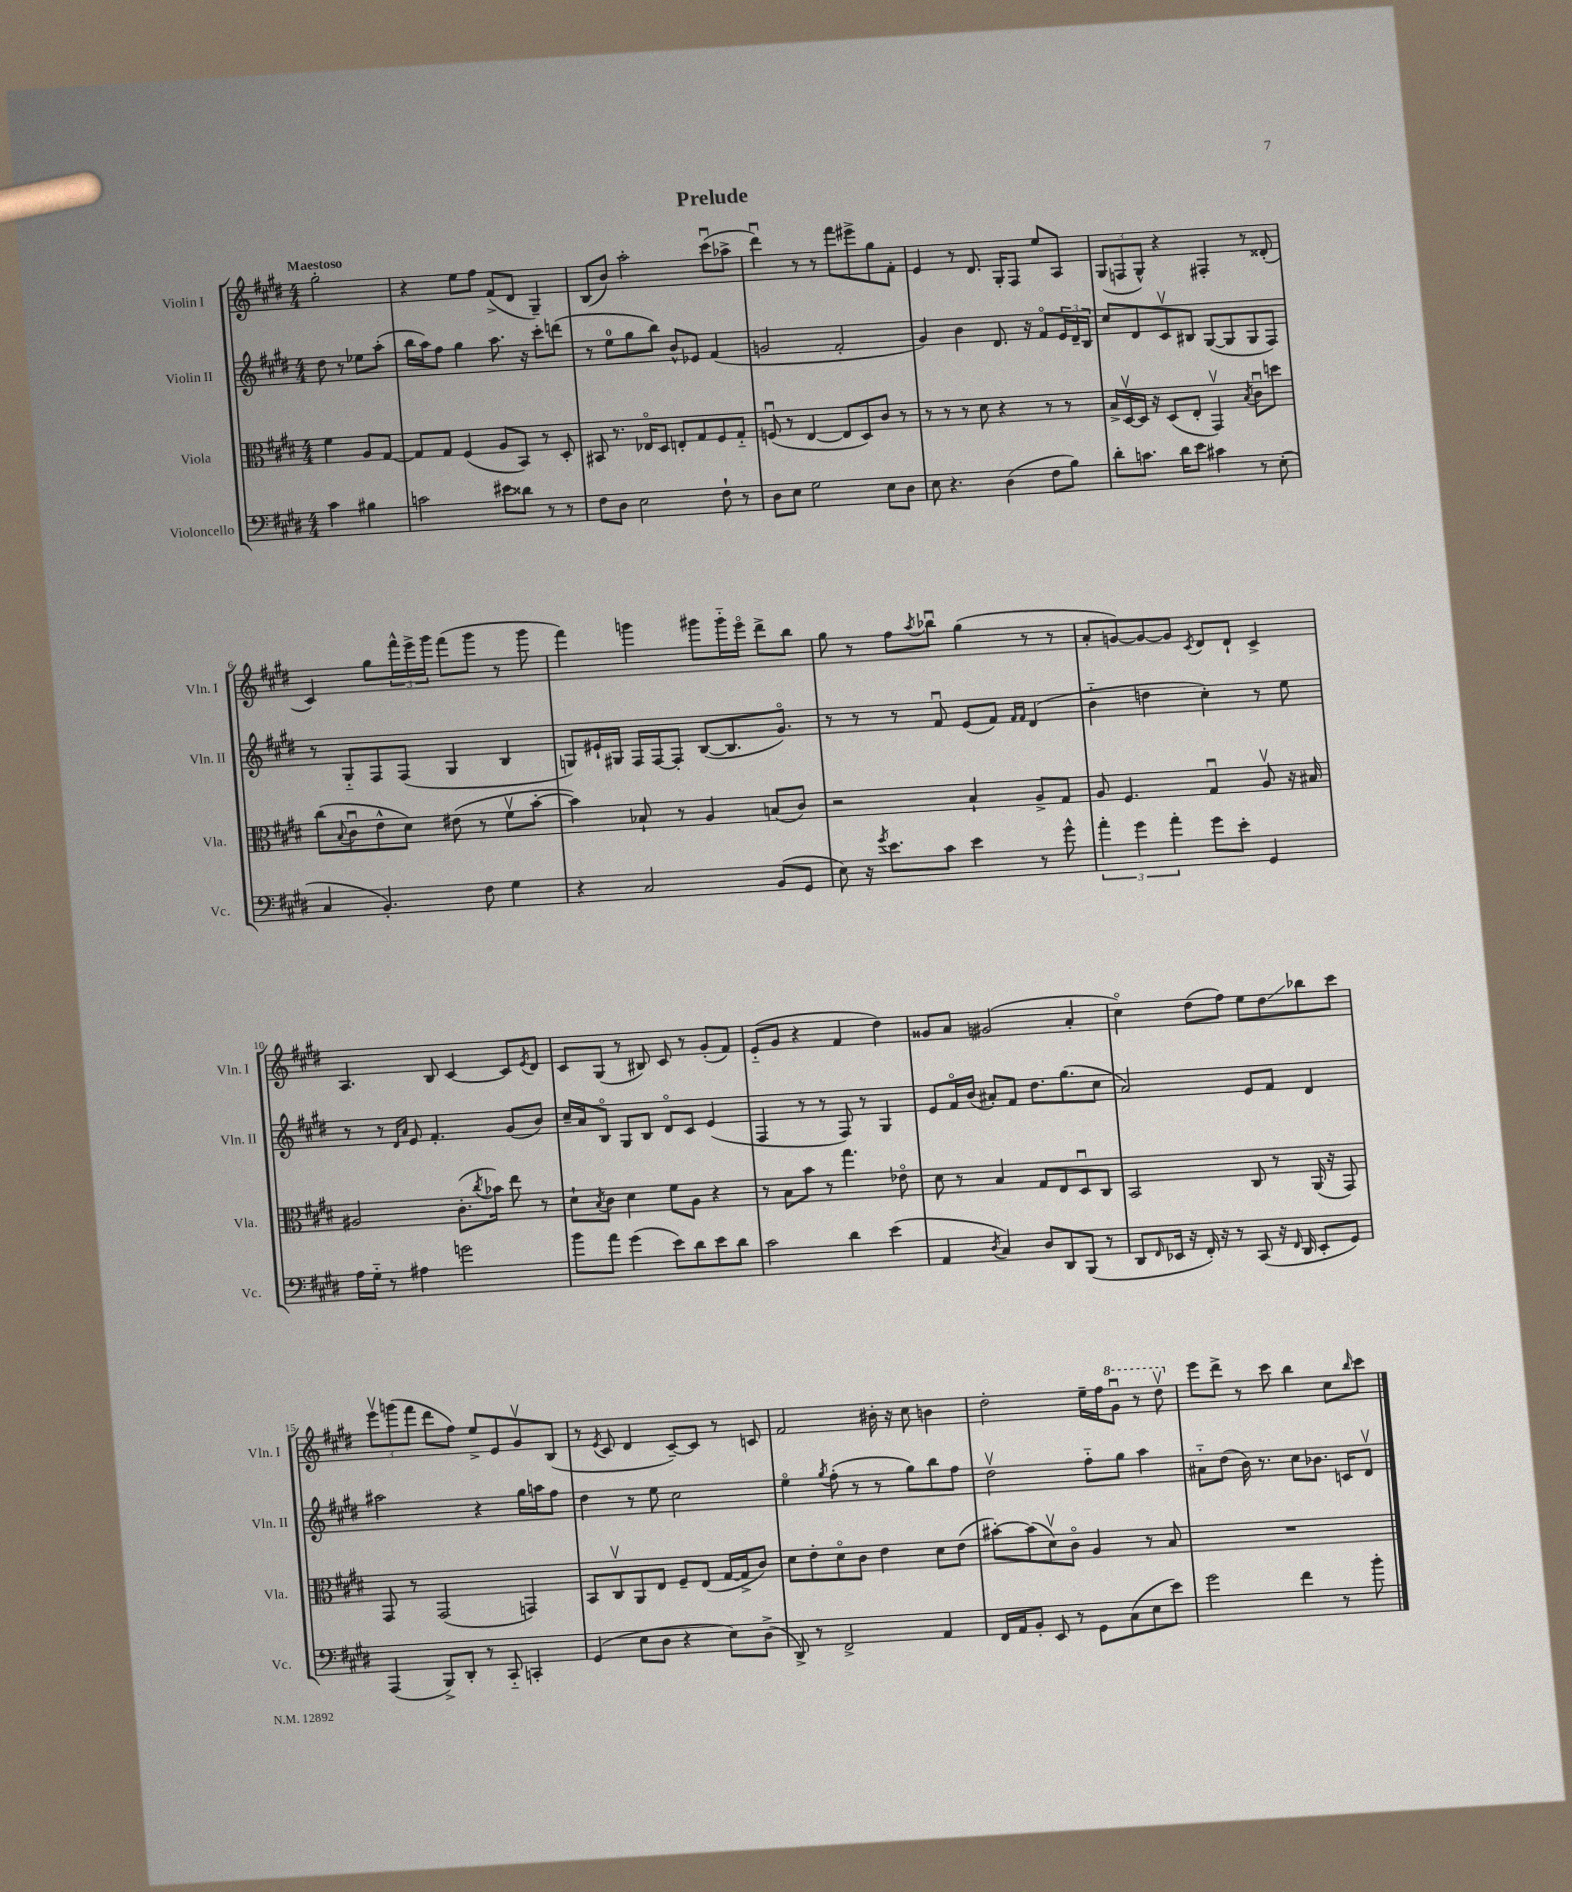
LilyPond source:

\header { title = "Prelude" }
<<
\new StaffGroup <<
\new Staff = "s0" \with { instrumentName = "Violin I" shortInstrumentName = "Vln. I" } {
    \clef treble \key e \major \numericTimeSignature \time 4/4 \partial 2 \tempo "Maestoso"
    gis''2-. |
    r4 e''8 fis''8 fis'8->( dis'8 gis4--) |
    b8( b'8) a''2-. cis'''8\downbow( aes''8-> |
    dis'''4\downbow) r8 r8 fis'''8 eis'''8-> gis''8 fis'8-. |
    e'4 r8 dis'8. gis16-. fis8 e''8 a8 |
    \tuplet 3/2 { gis8( f8 gis8-^) } r4 fis4-. r8 disis'8-.( |
    cis'4) gis''8 \tuplet 3/2 { fis'''16-^ e'''16-> gis'''16 } fis'''8( gis'''8 r8 gis'''8 |
    fis'''4) g'''4 gis'''8 gis'''16-_ e'''16\flageolet dis'''8-> b''8 |
    gis''8 r8 fis''8 \acciaccatura { a''8 } bes''8\downbow gis''4( r8 r8 |
    a'8-. g'8~) g'8~ g'8 \acciaccatura { cis'8 } dis'8 dis'8-! cis'4-> |
    a4. b8 cis'4~ cis'8 \acciaccatura { e'8 } dis'8 |
    cis'8 gis8( r8 bis8) cis'8 r8 gis'8-.( fis'8) |
    e'8-_( gis'8 r4 fis'4 dis''4) |
    gisis'8 a'8 gis'2( a'4-. |
    cis''4\flageolet) dis''8( fis''8) e''8 dis''8\glissando bes''8 cis'''8 |
    \tuplet 3/2 { e'''8\upbow g'''8( fis'''8 } dis'''8 fis''8) e''8-> e'8 gis'8\upbow b8( |
    r8 \acciaccatura { e'8 } cis'8 dis'4 cis'8~--) cis'8 r8 c'8 |
    fis'2 bis'16-. r16 cis''8 b'4 |
    dis''2-. e''16-- fis''16 \ottava #1 gis''8\downbow r8 dis'''8\upbow \ottava #0 |
    e'''8 dis'''8-> r8 cis'''8 b''4 cis''8 \grace { b''16 } cis'''8 \bar "|." |
}
\new Staff = "s1" \with { instrumentName = "Violin II" shortInstrumentName = "Vln. II" } {
    \clef treble \key e \major \numericTimeSignature \time 4/4 \partial 2
    dis''8 r8 ees''8 a''8-.( |
    b''16 a''16) fis''8 gis''4 a''8. r16 cis'''8-. d'''8( |
    r8 e''8-0 gis''8 b''8) b'8-^ ees'8 fis'4( |
    g'2 fis'2-. |
    gis'4) b'4 dis'8. r16 fis'8\flageolet \tuplet 3/2 { e'16 dis'16-- b16 } |
    cis''8 dis'8 cis'8\upbow bis8 gis8~( gis8 gis8 fis8) |
    r8 gis8-_ fis8 fis8( gis4 b4 |
    g8) eis'16-! gis16 fis16 fis16~ fis8-. b8~( b8. gis'8.\flageolet) |
    r8 r8 r8 fis'8\downbow e'8( fis'8) \grace { fis'16 fis'16 } dis'4( |
    b'4-_ d''4 cis''4-.) r8 e''8 |
    r8 r8 \grace { dis'16 a'16 } e'8 fis'4.-. gis'8( b'8) |
    cis''16-- a'16 b8\flageolet gis8 b8 dis'8\flageolet cis'8 e'4( |
    fis4 r8 r8 fis8) r8 gis4 |
    e'8 fis'16\flageolet b'16( ais'8-.) fis'8 dis''8. gis''8.( cis''8 |
    a'2) e'8 fis'8 dis'4 |
    ais''2 r4 gis''16 a''16 fis''8 |
    dis''4 r8 e''8 cis''2 |
    e''4\flageolet \acciaccatura { gis''8 } fis''8-.( r8 r8 gis''8) b''8 fis''8 |
    dis''2\upbow fis''8-_ gis''8 a''4 |
    ais'8-_ dis''8( b'16) r8. cis''8 bes'8. c'16 dis'8\upbow \bar "|." |
}
\new Staff = "s2" \with { instrumentName = "Viola" shortInstrumentName = "Vla." } {
    \clef alto \key e \major \numericTimeSignature \time 4/4 \partial 2
    fis'4 a8 gis8~ |
    gis8 gis8 fis4( a8 b,8) r8 dis8-. |
    bis,8 r8. ees16\flageolet dis8 e8-. gis8 fis8 gis8-_ |
    f8\downbow( r8 e4~ e8 dis8) cis'8 r8 |
    r8 r8 r8 dis'8 r4 r8 r8 |
    b16-> dis16~\upbow dis16 r16 dis8( e8-. gis,4\upbow) \acciaccatura { b8 } cis'8\downbow d''8 |
    cis''8( \appoggiatura { b8 } cis'8\downbow e'8-^ dis'8) eis'8( r8 fis'8\upbow b'8~-. |
    b'4) bes8-! r8 a4 b8( cis'8) |
    r2 b4-! a8-> gis8 |
    a8 fis4. gis4\downbow a8\upbow r16 bis16 |
    ais2 cis'8.-.( \acciaccatura { cis''8 } bes'16) e''8 r8 |
    dis'8-! \acciaccatura { b8 } cis'8 dis'4 fis'8 a8 r4 |
    r8 b8 b'8 r8 gis''4. ees'8\flageolet |
    dis'8 r8 b4 gis8 e8 dis8\downbow cis8 |
    b,2 cis8 r8 a,16( r16 gis,8) |
    gis,8 r8 gis,2( g,4) |
    b,8 cis8\upbow a,8 e8 fis8-- e8( gis16~ gis16-> cis'8) |
    dis'8 e'8-. dis'8\flageolet cis'8 e'4 dis'8 e'8( |
    bis'8~-.) bis'8( dis'8\upbow) cis'8\flageolet a4 r8 b8 |
    R1 \bar "|." |
}
\new Staff = "s3" \with { instrumentName = "Violoncello" shortInstrumentName = "Vc." } {
    \clef bass \key e \major \numericTimeSignature \time 4/4 \partial 2
    cis'4 bis4 |
    c'2 eis'8 disis'8 r8 r8 |
    fis8 dis8 e2 fis8-! r8 |
    dis8 e8 gis2 e8 dis8 |
    e8 r4. dis4( fis8 b8) |
    dis'8-. c'8. dis'16 e'8 cis'4 r8 e8-.( |
    cis4 b,4.-.) fis8 gis4 |
    r4 cis2 b,8( gis,8 |
    e8) r16 \acciaccatura { gis'8 } e'8. cis'8 e'4 r8 gis'8-^ |
    \tuplet 3/2 { a'4-. gis'4 a'4-. } gis'8 e'8-. gis,4 |
    a16 gis16-_ r8 ais4 g'2 |
    b'8 a'8 gis'4( e'8) dis'8 e'8 dis'8 |
    cis'2 dis'4 e'4( |
    a,4 \acciaccatura { dis8 } cis4) dis8 dis,8 b,,8( r8 |
    dis,8 \grace { fis,16 } ees,16 r16 fis,16-.) r16 r8 cis,8( r16 \grace { fis,16 } dis,16 ees,8-. gis,8) |
    a,,4( b,,8->) dis,8-. r8 cis,8-_ c,4-. |
    gis,4( e8 dis8 r4 e8) dis8->( |
    dis,8->) r8 fis,2-> a,4 |
    fis,16 a,16 b,8-. e,8 r8 gis,8 cis8( e8 e'8) |
    gis'2 fis'4 r8 b'8-. \bar "|." |
}
>>
>>
